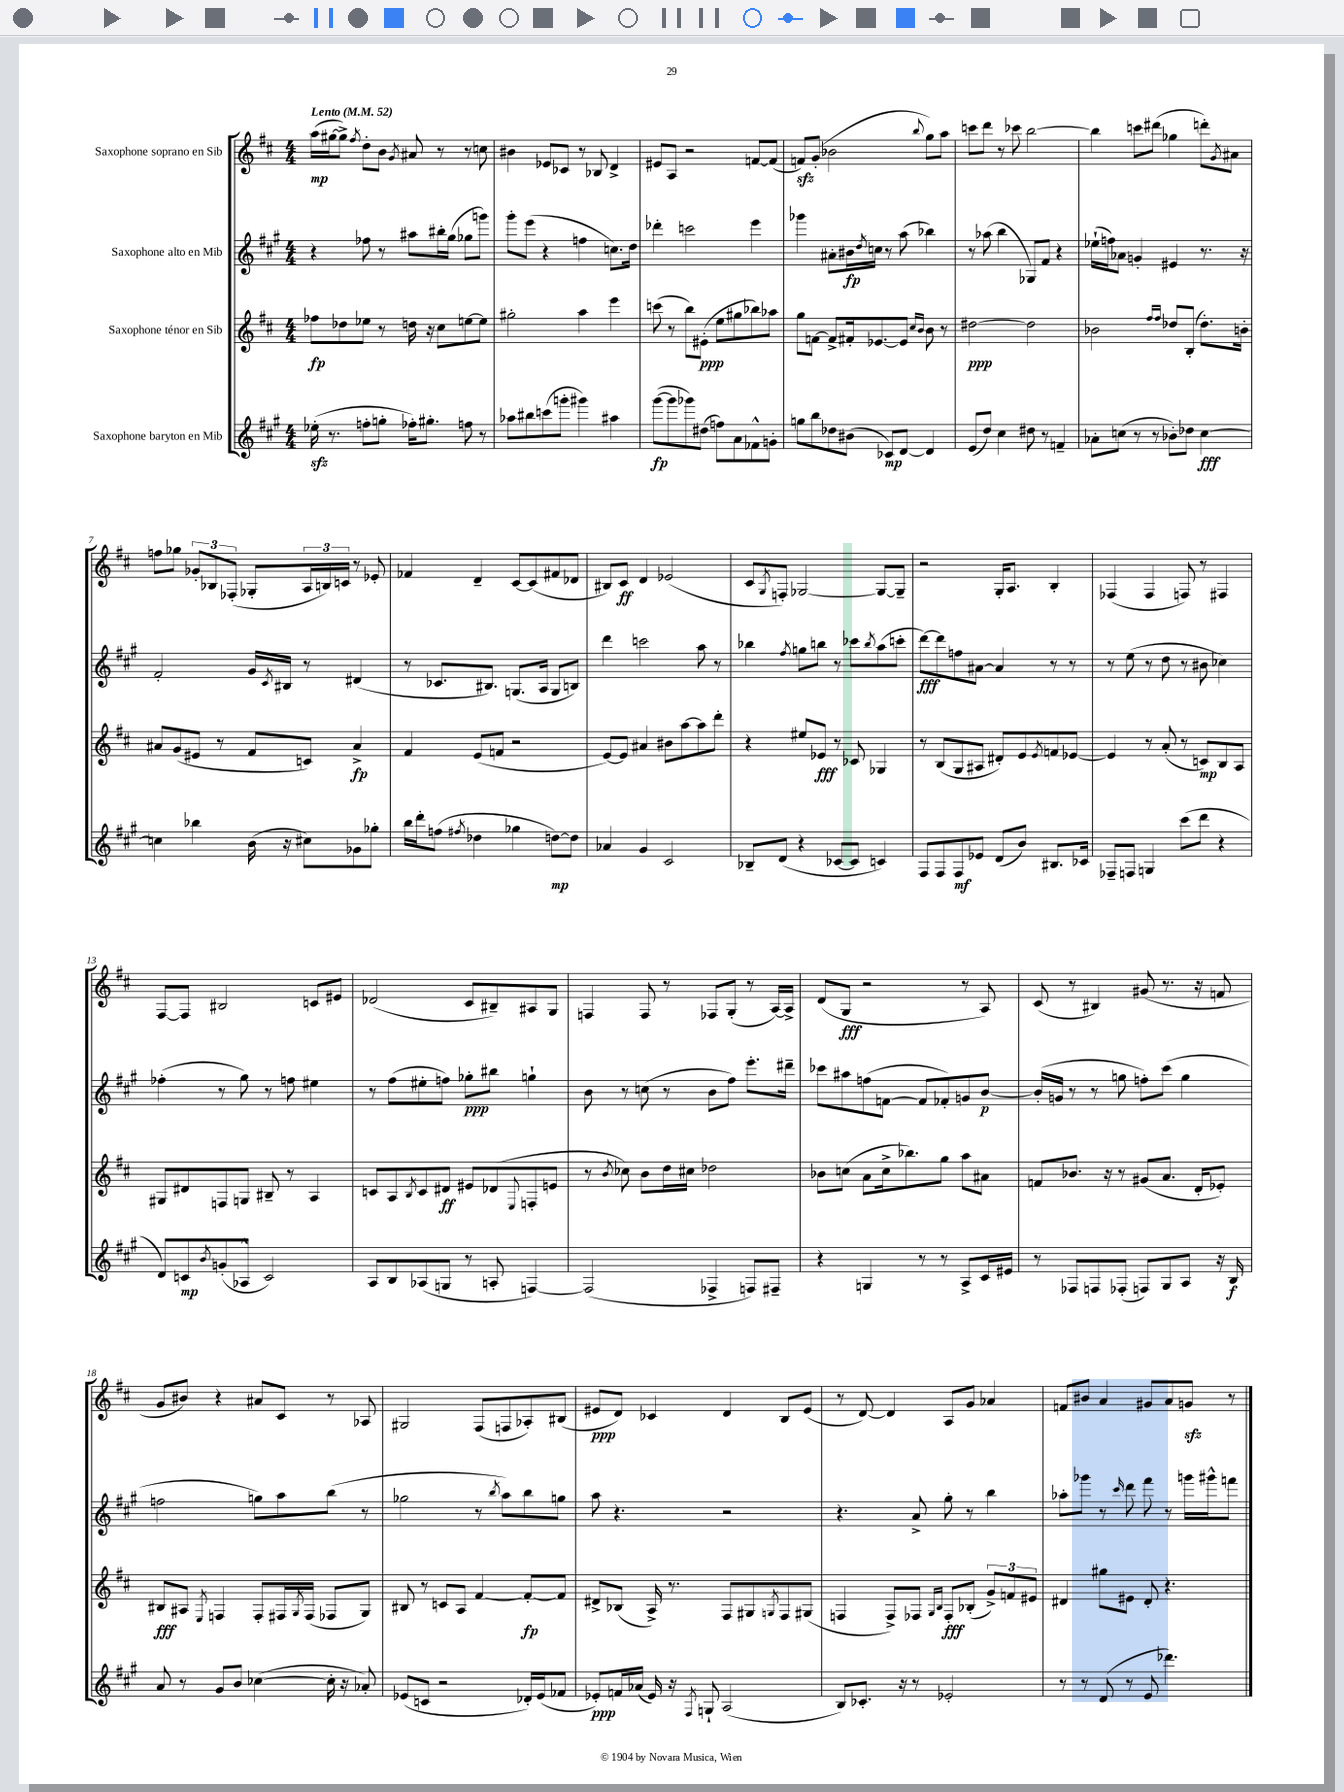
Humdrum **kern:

**kern	**kern	**kern	**kern
*staff4	*staff3	*staff2	*staff1
*clefG2	*clefG2	*clefG2	*clefG2
*k[f#c#g#]	*k[f#c#]	*k[f#c#g#]	*k[f#c#]
*M4/4	*M4/4	*M4/4	*M4/4
*MM52	*MM52	*MM52	*MM52
(16ee-'	8ff-	4r	(16aa
8.r	.	.	[16gg#
.	8dd-	.	8gg#^])
.	.	.	8qff#
8ff'	8ee-	8ff-	8dd'
8gg'	8r	8r	8b
.	.	.	8qg
16ff-')	16dd	8aa#	8a#
8.gg#'	16r	.	.
.	8cc#	16bb#'	8r
.	.	(16gg#	.
8ff	[8ee	8gg-	8r
8r	8ee]	8ggg)	8cc
=	=	=	=
8aa-	2gg#'	8ggg#'	4b#
8bb#	.	(8eee	.
(8ccc	.	4r	8e-
8ggg'	.	.	8c-
4ggg#)	4aa	4ff	8r
.	.	.	8B-
4aa#	4eee	8.cc)	4d^
.	.	16dd	.
=	=	=	=
([8ggg#	(8ccc	4ddd-'	8e#
8ggg#]	8r	.	8A
8ggg-)	8bb)	2ccc	2r
(8dd#	(8e#'	.	.
8ff)	8ee	.	.
8a	8gg#	.	.
8f-^^	8bb-)	4eee	[8f
8g'	8aa-	.	(8f]
=	=	=	=
8gg	8gg	4ggg-	8f)
8bb	[8f	.	(8g'
8dd-	8f^]	8a#'	2b-
(8b#	16f#'	16b#	.
.	.	8qdd	.
.	[8.e-	16cc	.
8c-)	.	8r	.
[8d	8e-]	(8aa	.
.	16qqcc#	.	.
.	16qqb	.	8qqbb
4d]	8b	4bb-)	8gg)
.	8r	.	8aa
=	=	=	=
(8e	[2dd#	8r	8ccc
8dd)	.	(8aa-	8ddd
4cc#	.	4bb	8r
.	.	.	8ccc-
8dd#	2dd#]	8G-)	[2bb
8r	.	8f#	.
4f~	.	4r	.
=	=	=	=
8a-'	2b-	(16ee-`	4bb]
.	.	16ff)	.
(8cc	.	8a-	.
8r	.	4g'	8ccc
8r	.	.	(8ddd#
.	16qqff#	.	.
.	16qqff#	.	.
8b-')	8dd-	4e#	4gg-
8dd-	(8B'	.	.
[4cc	8.dd-')	8.r	8ddd')
.	.	.	8qg
.	.	.	8a#
.	16b'	16r	.
=	=	=	=
4cc]	8a#	2f#'	8ff
.	(8g	.	8gg-
4bb-	8e#	.	12g-'
.	.	.	12B-
.	8r	.	.
.	.	.	(12F-'
(16b	8f#	16g#	8G-'
.	.	8qc#	.
16r	.	16B#	.
8cc#)	8c)	8r	24A
.	.	.	24B)
.	.	.	24c
8g-	4a#^	(4d#	8r
8gg-'	.	.	8e-'
=	=	=	=
16bb	4f#	8r	4f-
16ddd'	.	.	.
(8ff	.	8.c-	.
8qff#	.	.	.
4dd-	(8e	.	4d~
.	.	8.B#)	.
.	8f	.	.
4gg-	2r	(8.G	[8c#
.	.	.	(8c#]
.	.	16A	.
[8dd)	.	8G	8f#
8dd]	.	8B)	8d-
=	=	=	=
4a-	[8e)	4ddd	8B#)
.	8e]	.	8c#
4g#	4a#	2ccc	4d
2c#	8b#	.	(2e-
.	[8aa	.	.
.	8aa]	8aa	.
.	8ddd'	8r	.
=	=	=	=
8B-~	4r	4bb-	8c#
.	.	.	8qG
(8d	.	.	8F')
.	.	8qff#	.
4r	8ee#	8gg	[2G-
.	8e-	8bb	.
[8c-	8r	8r	.
8c-]	8c-	8ccc-	.
.	.	8qbb	.
4c)	4G-	(8aa	8G-_
.	.	8ccc'	8G-~]
=	=	=	=
8F#	8r	[8ddd)	2r
8F#	(8B	8ddd]	.
8F#	8G	8ff	.
8e-	8A#	[8a#	.
(8d	8d#')	4a#]	16G'
.	.	.	8.A
8b)	8e	.	.
.	8qe	.	.
8.B#	8f	8r	4B'
.	[8e-	8r	.
16c-	.	.	.
=	=	=	=
8F-~	4e-]	8r	(4F-
8F	.	(8ee	.
4G	8r	8r	4F-
.	(8a'	8dd	.
(8ccc#	8r	8r	8F)
8ddd	8c)	8b#	8r
4r	8B	4cc-)	4F#
.	8A	.	.
=	=	=	=
8d)	8G#	(4ff-'	[8F#
8c	8d#	.	8F#]
8qb	.	.	.
(8g'	8F	8r	2B#
8A-^^	8G	8gg#)	.
2c)	8B#~	8r	.
.	8r	8ff	.
.	4A	4ee#	8c
.	.	.	8e#
=	=	=	=
8A	8c	8r	(2d-
8B	8A	(8ff#	.
.	8qB	.	.
(8A-	8c	8ee#'	.
8G	8d#	8ff)	.
8r	8e#	8gg-'	8c#
8A'	(8d-	8bb#	8B#~)
.	8qqE	.	.
[4F)	8F'	4gg`	8A#
.	8e	.	8G
=	=	=	=
(2F]	8r	8b	4F
.	8qb	.	.
.	8cc-)	8r	.
.	8b	(8cc	8F
.	16dd	8r	8r
.	16cc#	.	.
4F-^	2dd-	8b	8F-
.	.	8ff#)	(8G'
8F)	.	8.eee'	8r
8F#~	.	.	[16A)
.	.	16ddd#~	16A^]
=	=	=	=
4r	8b-	8ccc-	(8d
.	(8cc	8aa#	8G
4G	8a	(8ff	2r
.	16cc^	[8f	.
.	8.bb-)	.	.
8r	.	8f]	.
8r	8gg	8f-')	.
8A^	8aa	8g	8r
16c#	8a#	[8b	8A)
16e#	.	.	.
=	=	=	=
8r	8f	(16b']	(8c#
.	.	16g	.
8F-	8.b-	8r	8r
8F	.	8r	4B#)
.	16r	.	.
(8F-'	8r	8gg	.
8F)	(8g#	8ff')	(8g#
8G#	8.a	(8ccc#	8.r
8A	.	4gg	.
.	16d'	.	16r
16r	8e-')	.	8f
16B	.	.	.
=	=	=	=
8a	8B#	2ff	8g
8r	8A#	.	8b#)
.	8qE	.	.
8g#	4F	.	4r
8b	.	.	.
([4cc-	8F'	8gg)	8a#
.	16F#	8aa	8c#
.	8qG	.	.
.	(16F#	.	.
16cc-']	8F-	(8bb	8r
16r	.	.	.
8a-')	8G)	8r	8A-
=	=	=	=
(8e-	8B#	2gg-	2G#
8c	8r	.	.
2r	8c	.	.
.	8A	.	.
.	[4f#	8r	(8F#
.	.	8qbb	.
.	.	8aa)	8F
16d-')	8f#'_	8bb	8A-')
(16e-	.	.	.
8f-	8f#]	8gg	(8B#
=	=	=	=
8e-')	8d#^	8aa	8e#
16f	(8B-	4.r	8d)
(16a-	.	.	.
16e-)	16A^)	.	4c-
16r	8.r	.	.
8qF#	.	.	.
8G`	.	.	.
(2A	8F#	2r	4d
.	8G#	.	.
.	8qG	.	.
.	8F#	.	8B
.	(8G#	.	(8e#
=	=	=	=
8B)	4F	4.r	8r
8.c-'	.	.	[8d)
.	8F^)	.	4d]
16r	.	.	.
8r	8F-	8a^	.
.	16qqG	.	.
.	16qqB	.	.
2e-'	8F-'	8gg#'	8A
.	(8B-'	8r	8g
.	12g^)	4bb	4a-
.	12f	.	.
.	12e#	.	.
=	=	=	=
8r	4d#	8aa-'	8f
8r	.	8ggg-	8b#
(8d	8gg#	8r	4a
.	.	16qqccc#	.
8r	8e#	8ddd	.
8e	8d#'	8fff#	8g#
4.ddd-)	4.r	8r	8a
.	.	16ggg	8g
.	.	16ggg#^^	.
.	.	8fff	8r
==	==	==	==
*-	*-	*-	*-
